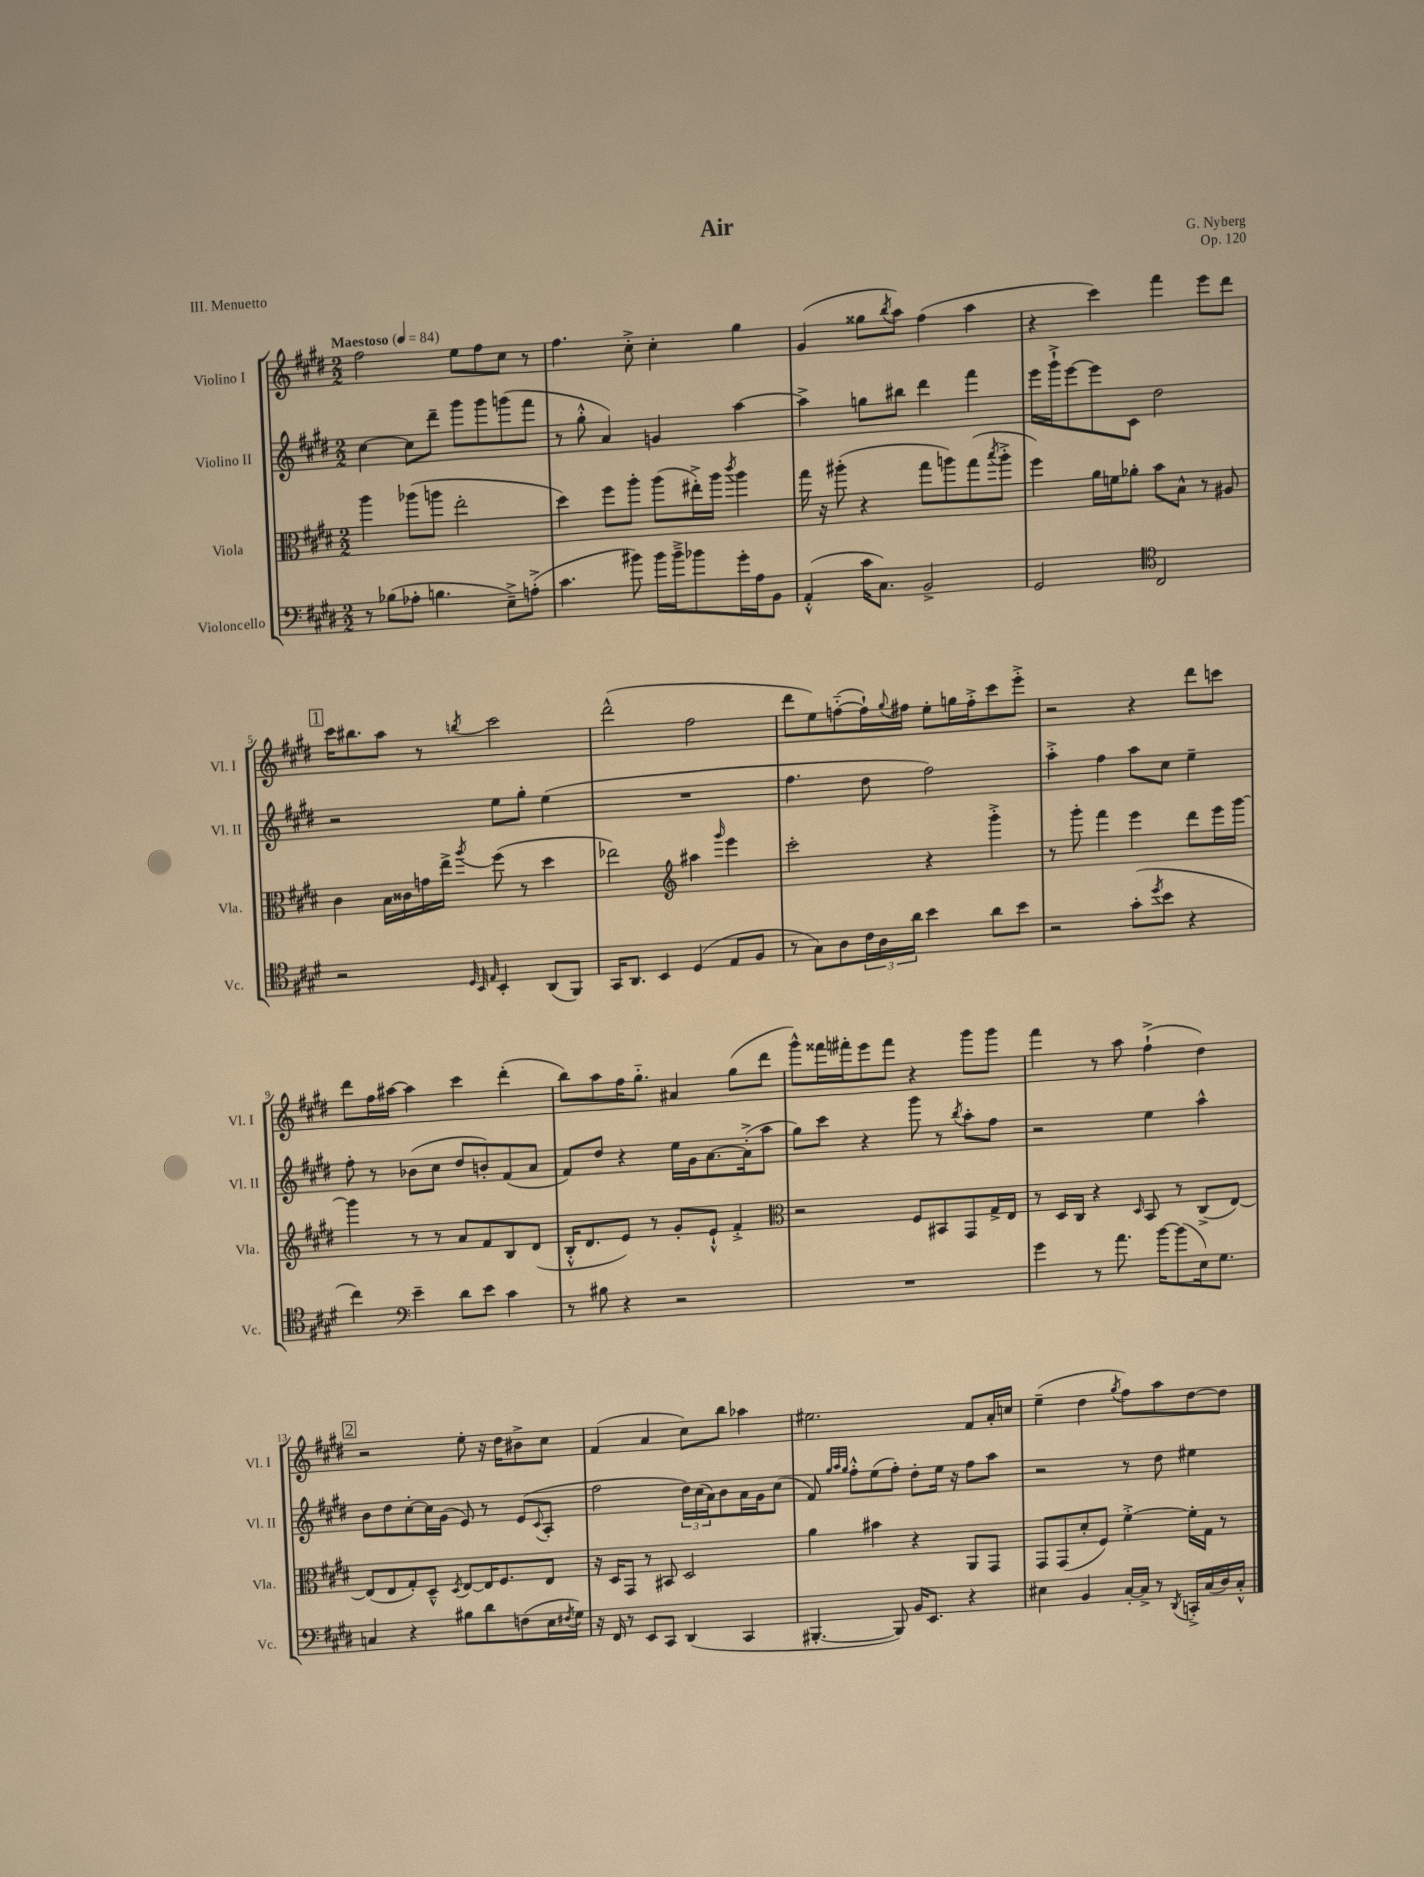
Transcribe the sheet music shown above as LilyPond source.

\header { title = "Air" composer = "G. Nyberg" opus = "Op. 120" piece = "III. Menuetto" }
<<
\new StaffGroup <<
\new Staff = "s0" \with { instrumentName = "Violino I" shortInstrumentName = "Vl. I" } {
    \clef treble \key e \major \numericTimeSignature \time 2/2 \tempo "Maestoso" 4 = 84
    fis''2 e''8 fis''8 cis''8 r8 |
    fis''4. cis''8-.-> cis''4-. gis''4 |
    gis'4( gisis''8 \acciaccatura { b''8 } a''8) fis''4( a''4 |
    r4 cis'''4) fis'''4 e'''8 dis'''8 |
    \mark \markup { \box "1" } cis'''16 bis''8. a''8 r8 \acciaccatura { b''8 } cis'''2 |
    dis'''2-^( fis''2 |
    dis'''8 e''8) f''8~-_( f''16-!) \appoggiatura { gis''8 } fis''16 e''8-. g''16 fis''16-.-> cis'''8 e'''8-.-> |
    r2 r4 dis'''8 c'''8 |
    dis'''8 fis''16 ais''16~ ais''4 cis'''4 dis'''4-.( |
    b''8) a''8 fis''16 gis''8.-_ ais'4 gis''8( dis'''8 |
    gis'''8-^) fisis'''16 fis'''16-. e'''8 fis'''8 r4 gis'''8 gis'''8 |
    fis'''4 r8 a''8 fis''4-!->( dis''4) |
    \mark \markup { \box "2" } r2 e''8-. r16 dis''16 bis'8-> cis''8 |
    fis'4( a'4 cis''8) b''8 aes''4 |
    eis''2. fis'8 a'16-. c''16 |
    e''4--( dis''4 \acciaccatura { gis''8 } fis''8) a''8 dis''8~ dis''8 \bar "|." |
}
\new Staff = "s1" \with { instrumentName = "Violino II" shortInstrumentName = "Vl. II" } {
    \clef treble \key e \major \numericTimeSignature \time 2/2
    cis''4~ cis''8 dis'''8-- gis'''8 gis'''8 g'''8( fis'''8 |
    r8 gis''8-.-^ a'4) g'4 a''4~ |
    a''4-> g''8 bis''8 dis'''4 fis'''4 |
    e'''16 gis'''16-!-> e'''8~ e'''8 cis'8 dis''2 |
    \mark \markup { \box "1" } r2 e''8 gis''8-. e''4( |
    R1 |
    fis''4. dis''8 fis''2) |
    a''4-.-> fis''4 a''8 cis''8 e''4-- |
    fis''8-. r8 bes'8( cis''8 dis''8 b'8-.) fis'8( a'8 |
    fis'8) dis''8 r4 e''16 gis'16 a'8.~ a'16-.->( a''8 |
    gis''8) cis'''8 r4 gis'''8 r8 \acciaccatura { b''8 } a''8-. fis''8 |
    r2 e''4 a''4-^ |
    \mark \markup { \box "2" } b'8 dis''8 cis''8~-. cis''16 gis'16( e'8) r8 e'8( \appoggiatura { cis'8 } a8-. |
    fis''2 \tuplet 3/2 { dis''16) cis''16( a'16) } b'8 a'16 gis'16 cis''8( |
    fis'8) \grace { gis''32 a''32 gis''32 } fis''8-.-^ e''8( fis''8-.) dis''8-. e''16 r16 fis''8 a''8 |
    r2 r8 dis''8 eis''4 \bar "|." |
}
\new Staff = "s2" \with { instrumentName = "Viola" shortInstrumentName = "Vla." } {
    \clef alto \key e \major \numericTimeSignature \time 2/2
    a''4 aes''8( a''8 e''2-. |
    dis''4) fis''8 a''8-. a''8( eis''16-.->) a''16 \acciaccatura { cis'''8 } a''4 |
    gis''16 r16 ais''8-.( r4 gis''8 a''8) gis''8( \acciaccatura { b''8 } a''8-.-> |
    fis''4) a'16 f'16 aes'8-. b'8 b8-^ r8 ais8 |
    \mark \markup { \box "1" } cis'4 b16 cisis'16 g'16 e''16-> \acciaccatura { a''8 } fis''8( r8 dis''4 |
    ees''2) \clef treble ais''4 \grace { gis'''16 } e'''4 |
    cis'''2-. r4 gis'''4-.-> |
    r8 gis'''8-. fis'''4 e'''4 dis'''8 e'''16 gis'''16~ |
    gis'''4 r8 r8 a'8 fis'8 b8 dis'8( |
    b16-.-^ dis'8. e'8) r8 gis'8-. e'8-!-^ fis'4-.-> |
    \clef alto r2 fis8 bis,8 gis,8 gis16-> e16 |
    r8 dis16 cis16 r4 \grace { dis16 } b,8 r8 cis8->( e8~) |
    \mark \markup { \box "2" } e8( e8 gis8-.) dis8---^ \acciaccatura { dis8 } e8~ e16 fis8. e8 |
    r16 dis16 gis,8 r8 bis,8 dis2 |
    a'4 bis'4 r4 a,8 gis,8 |
    gis,8 gis,8( dis'8-. fis8) fis'4~-.-> fis'16-. gis16 r8 \bar "|." |
}
\new Staff = "s3" \with { instrumentName = "Violoncello" shortInstrumentName = "Vc." } {
    \clef bass \key e \major \numericTimeSignature \time 2/2
    r8 bes8( aes8-. b4. e8--->) a8-.->( |
    cis'4. bis'8) bis'16 bis'16---> bes'8 gis'16-. a16 b,8 |
    a,4-.-^( cis'16 cis8.) b,2-> |
    gis,2 \clef tenor cis2 |
    \mark \markup { \box "1" } r2 \grace { dis32 b,32 e32 } b,4-. a,8( fis,8) |
    gis,16 a,8. b,4 dis4( e8 fis8 |
    r8 gis8) a8 \tuplet 3/2 { cis'16 a16 a'16 } b'4 a'8 b'8 |
    r2 gis'8-.( \acciaccatura { dis''8 } b'8 r4 |
    cis''4) \clef bass e'4-- dis'8 e'8 cis'4 |
    r8 bis8 r4 r2 |
    R1 |
    gis'4 r8 a'8. b'16~ b'8( e16) gis8. |
    \mark \markup { \box "2" } c4 r4 bis8 dis'8 f8( e16 \acciaccatura { fis8 } gis16) |
    r16 fis,16 r8 e,8 cis,8 dis,4( cis,4 |
    bis,,4.~-. bis,,8) b,16 e,8. r4 |
    eis4 b,4 cis16~-. cis16-> r8 \acciaccatura { dis,8 } c,16-.-> cis16( dis16) cis16-.-^ \bar "|." |
}
>>
>>
